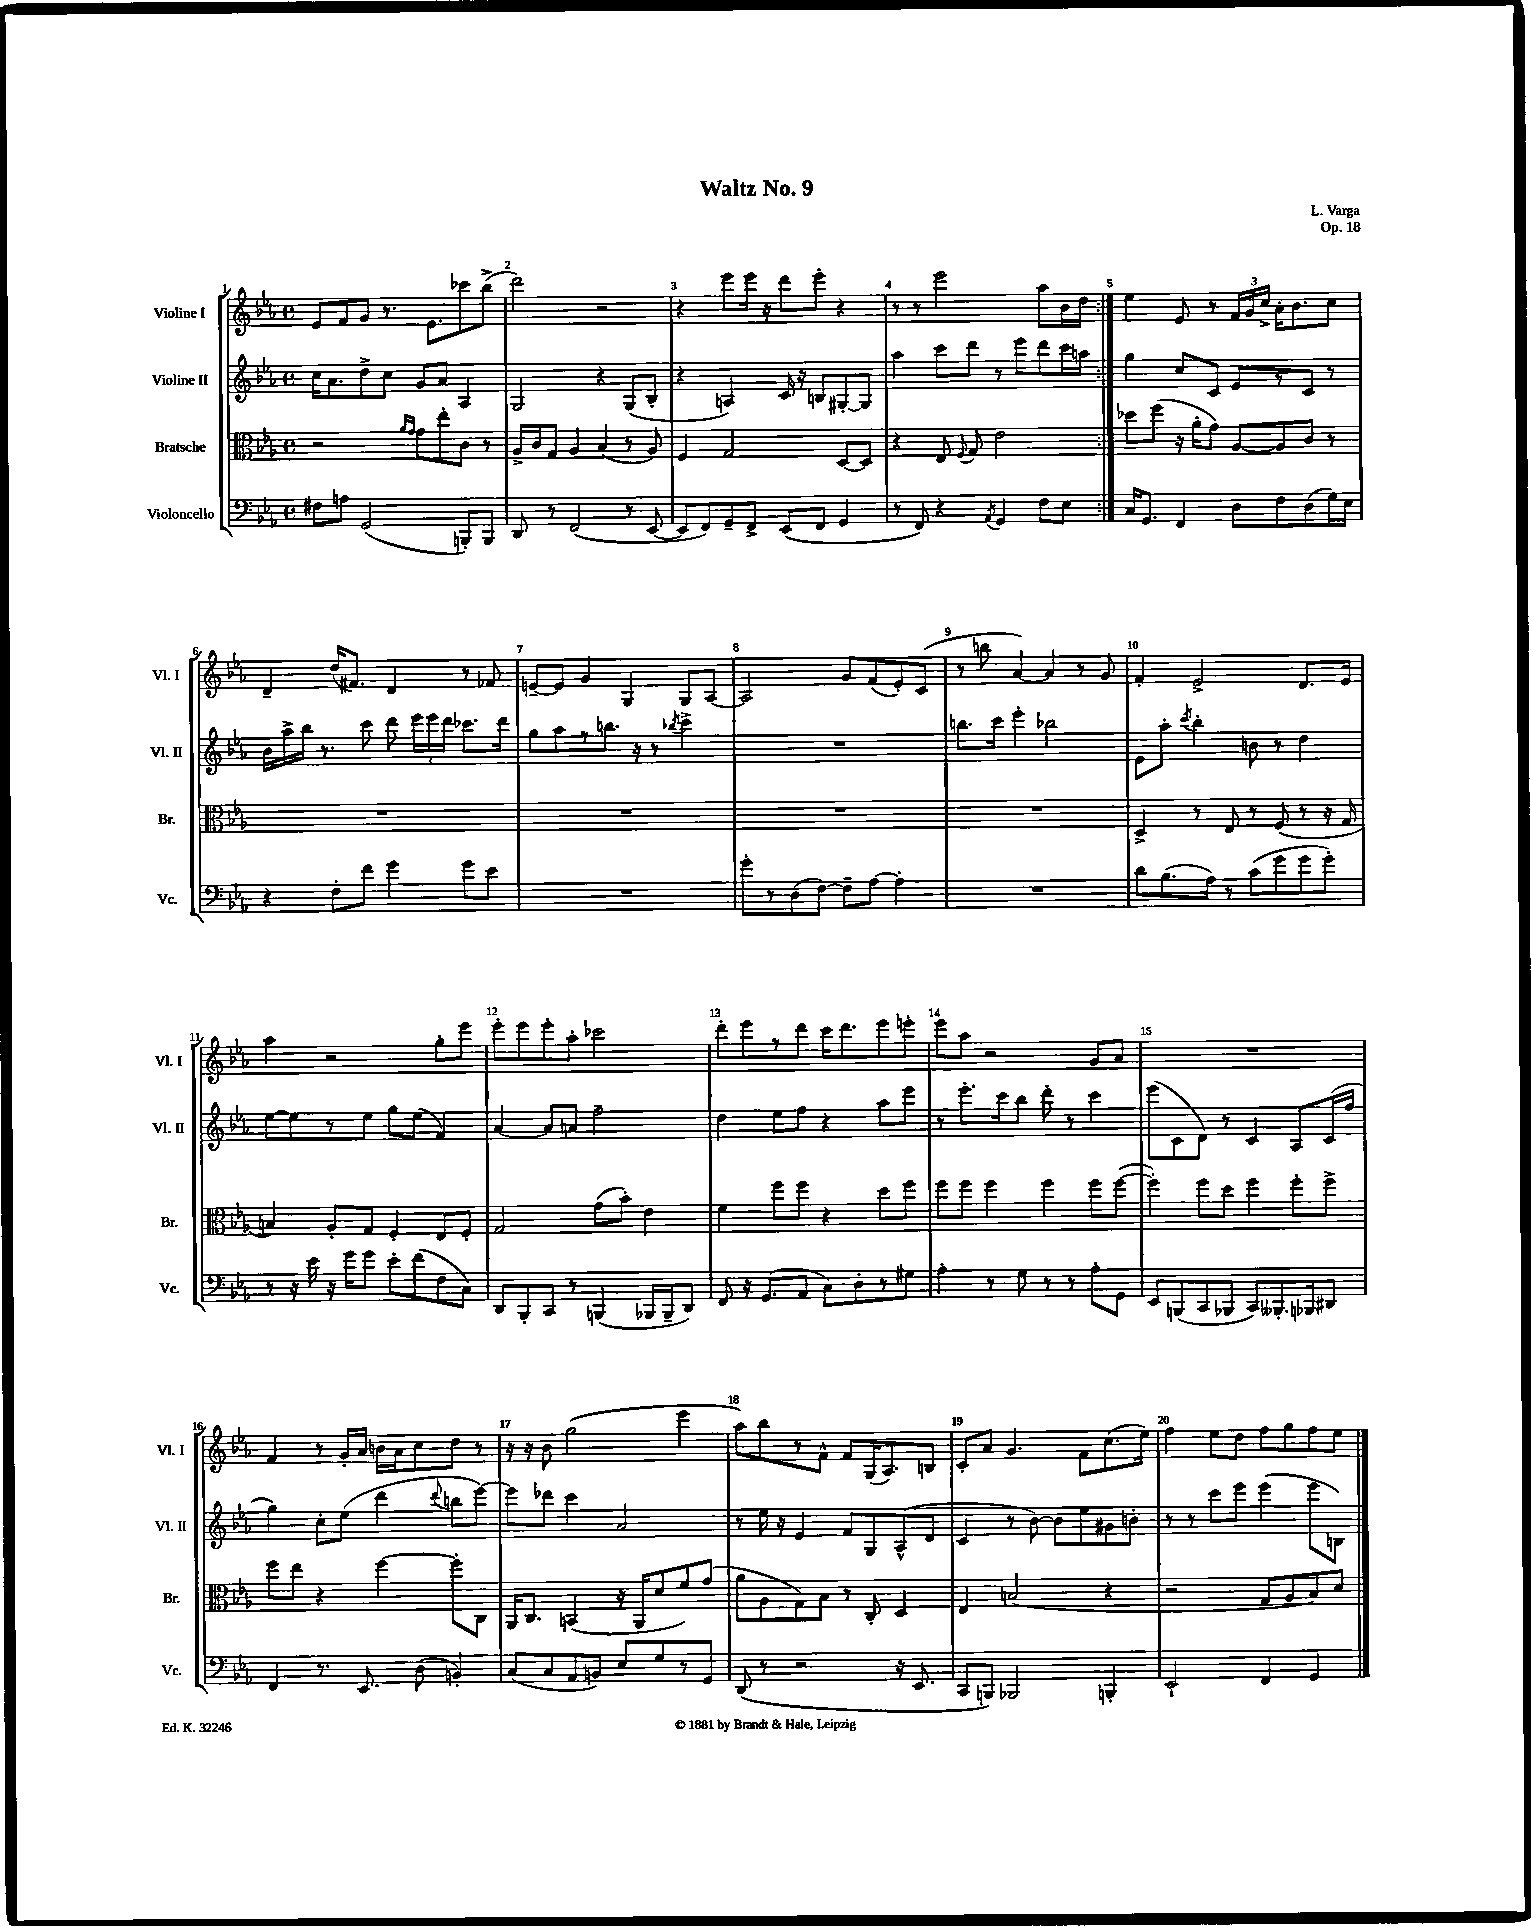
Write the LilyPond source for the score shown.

\header { title = "Waltz No. 9" composer = "L. Varga" opus = "Op. 18" }
<<
\new StaffGroup <<
\new Staff = "s0" \with { instrumentName = "Violine I" shortInstrumentName = "Vl. I" } {
    \clef treble \key ees \major \defaultTimeSignature \time 4/4
    \autoBeamOff \repeat volta 2 { ees'8[ f'8 g'8] r8. ees'8.[ ces'''8 bes''8]->( |
    d'''2) r2 |
    r4 ees'''8[ ees'''16] r16 d'''8[ ees'''8]-. r4 |
    r8 r8 ees'''2 aes''8[ bes'16 d''16] | }
    ees''4 ees'8 r8 \tuplet 3/2 { f'16[ g'16 c''16]-> } aes'16[-. bes'8. c''8] |
    d'4-- d''16[( fis'8.]) d'4 r8 fes'8 |
    e'8[~-- e'8] g'4 g4 g8[ aes8]~ |
    aes2 g'8[ f'8( ees'8-.) c'8]( |
    r8 b''8 aes'4~) aes'4 r8 g'8 |
    f'4-. ees'2-> d'8.[ ees'16] |
    aes''4 r2 g''8[-. ees'''8] |
    ees'''8[-. ees'''8 ees'''8-. aes''8]-. ces'''2 |
    d'''8[-. ees'''8 r8 d'''8] c'''16[ d'''8. ees'''8 e'''8]-. |
    ees'''8[ aes''8] r2 g'8[ aes'8] |
    R1 |
    f'4 r8 g'16[-. aes'16] b'16[ aes'16 c''8 d''8] r8 |
    r16 r16 bes'8 g''2( ees'''4 |
    aes''8[) bes''8 r8 f'8]-^ f'8[ g16( aes8.) b8] |
    c'8[-. aes'8] g'4. f'8[ c''8.( ees''16]) |
    f''4 ees''8[ d''8] f''8[ g''8 f''8 ees''8] \bar "|." |
}
\new Staff = "s1" \with { instrumentName = "Violine II" shortInstrumentName = "Vl. II" } {
    \clef treble \key ees \major \defaultTimeSignature \time 4/4
    \autoBeamOff \repeat volta 2 { c''16[ aes'8. d''8-> c''8] g'8[ aes'8] aes4 |
    g2 r4 g8[( bes8]-. |
    r4 a4) c'16 r16 b8[ gis8~-. gis8] |
    aes''4 c'''8[ d'''8] r8 ees'''8[ d'''8 c'''16 a''16] | }
    g''4 c''8[ c'8] ees'8[ r8 c'8] r8 |
    bes'16[ aes''16-> bes''16] r8. c'''8 d'''8 \tuplet 3/2 { ees'''16[ ees'''16 d'''16] } ces'''8.[ d'''16] |
    g''8[ aes''8 r8 b''8.] r16 r8 \acciaccatura { bes''8 } c'''4-> |
    R1 |
    b''8.[ c'''16] ees'''4-. bes''2 |
    ees'8[ aes''8]-. \acciaccatura { c'''8 } bes''4-. b'8 r8 d''4 |
    ees''8[~ ees''8 r8 ees''8] g''8[ ees''8]( f'4) |
    aes'4~ aes'8[ a'8] f''2-- |
    d''4 ees''8[ f''8] r4 aes''8[ ees'''8] |
    r8 ees'''8.[-. c'''16 bes''8] d'''8-. r8 c'''4 |
    ees'''8[( c'8 d'8]) r8 c'4 aes8[ c'16( f''16] |
    g''4) c''8[-. ees''8]( d'''4 \appoggiatura { d'''8 } b''8[ ees'''8]~) |
    ees'''8[ des'''8] c'''4 aes'2 |
    r8 ees''16 r16 ees'4 f'8[ g8 aes8-^( d'8] |
    c'4 r8 bes'8~) bes'8[ ees''8 gis'8 b'8]-. |
    r8 r8 c'''8[ ees'''8] ees'''4( ees'''8[ b8]) \bar "|." |
}
\new Staff = "s2" \with { instrumentName = "Bratsche" shortInstrumentName = "Br." } {
    \clef alto \key ees \major \defaultTimeSignature \time 4/4
    \autoBeamOff \repeat volta 2 { r2 \grace { aes'16[ g'16] } g'8[ ees''8-. c'8] r8 |
    aes16[-> c'16 g8] aes4 bes4( r8 aes8) |
    f4 g2 d8[~ d8] |
    r4 ees8 \appoggiatura { f8 } g8 ees'2 | }
    des''8[ f''8]( r16 aes'16[-. g'8]) aes8[~ aes8 c'8] r8 |
    R1 |
    R1 |
    R1 |
    R1 |
    d4-> r8 ees8 r8 f8( r8 r16 g16 |
    b4) aes8[-. g8] f4-. ees8[ f8]-. |
    g2 g'8[( bes'8]-.) ees'4 |
    f'4 f''8[ f''8] r4 d''8[ f''8] |
    f''8[ f''8] f''4 f''4 f''8[ f''8]~( |
    f''4-.) f''8[ d''8] f''4 f''8[-. f''8]-> |
    f''8[ ees''8] r4 f''4~ f''8[-. c8] |
    aes,16[ c8.] b,4( r16 aes,16[ d'8 f'8) g'8]( |
    aes'8[ aes8 g8) bes8] r8 c8-. d4 |
    ees4 b2( r4 |
    r2 g8[ aes8 bes8) d'8] \bar "|." |
}
\new Staff = "s3" \with { instrumentName = "Violoncello" shortInstrumentName = "Vc." } {
    \clef bass \key ees \major \defaultTimeSignature \time 4/4
    \autoBeamOff \repeat volta 2 { fis8[ a8] g,2( b,,8[-.) b,,8] |
    d,8 r8 f,2( r8 ees,8~ |
    ees,8[ f,8) g,8-- f,8]-> ees,8[( f,8] g,4 |
    r8 f,8) r4 \acciaccatura { aes,8 } g,4 f8[ ees8] | }
    c16[ g,8.] f,4 d8[ f8 d8( g16) ees16] |
    r4 f8[-. f'8] g'4 g'8[ ees'8] |
    R1 |
    g'8[-. r8 d8( f8]~) f8[-- aes8]~ aes4-. |
    R1 |
    d'8[ bes8.( aes16]) r8 c'8[( g'8 g'8 g'8]-.) |
    r8 r16 ees'16 r16 g'16[ g'8] ees'8[-. f'8( f8 c8]) |
    d,8[ bes,,8-. c,8] r8 b,,4( bes,,16[ bes,,16-- d,8]) |
    f,8 r16 g,8.[( aes,8] c8[) d8-. r8 gis8] |
    aes4-. r8 g8 r8 r8 aes8[-. g,8] |
    ees,8[ b,,8( c,8 bes,,8] c,8[) beses,,8.-. bes,,16 dis,8] |
    f,4 r8. ees,8. d8( b,4-.) |
    c8[( c8 aes,8 b,8]) ees8[ g8 r8 g,8] |
    d,8( r8 r2 r16 ees,8. |
    c,8[ b,,8]) bes,,2 b,,4-. |
    ees,2-! f,4 g,4 \bar "|." |
}
>>
>>
\layout { \context { \Score \override BarNumber.break-visibility = ##(#f #t #t) barNumberVisibility = #all-bar-numbers-visible } }
